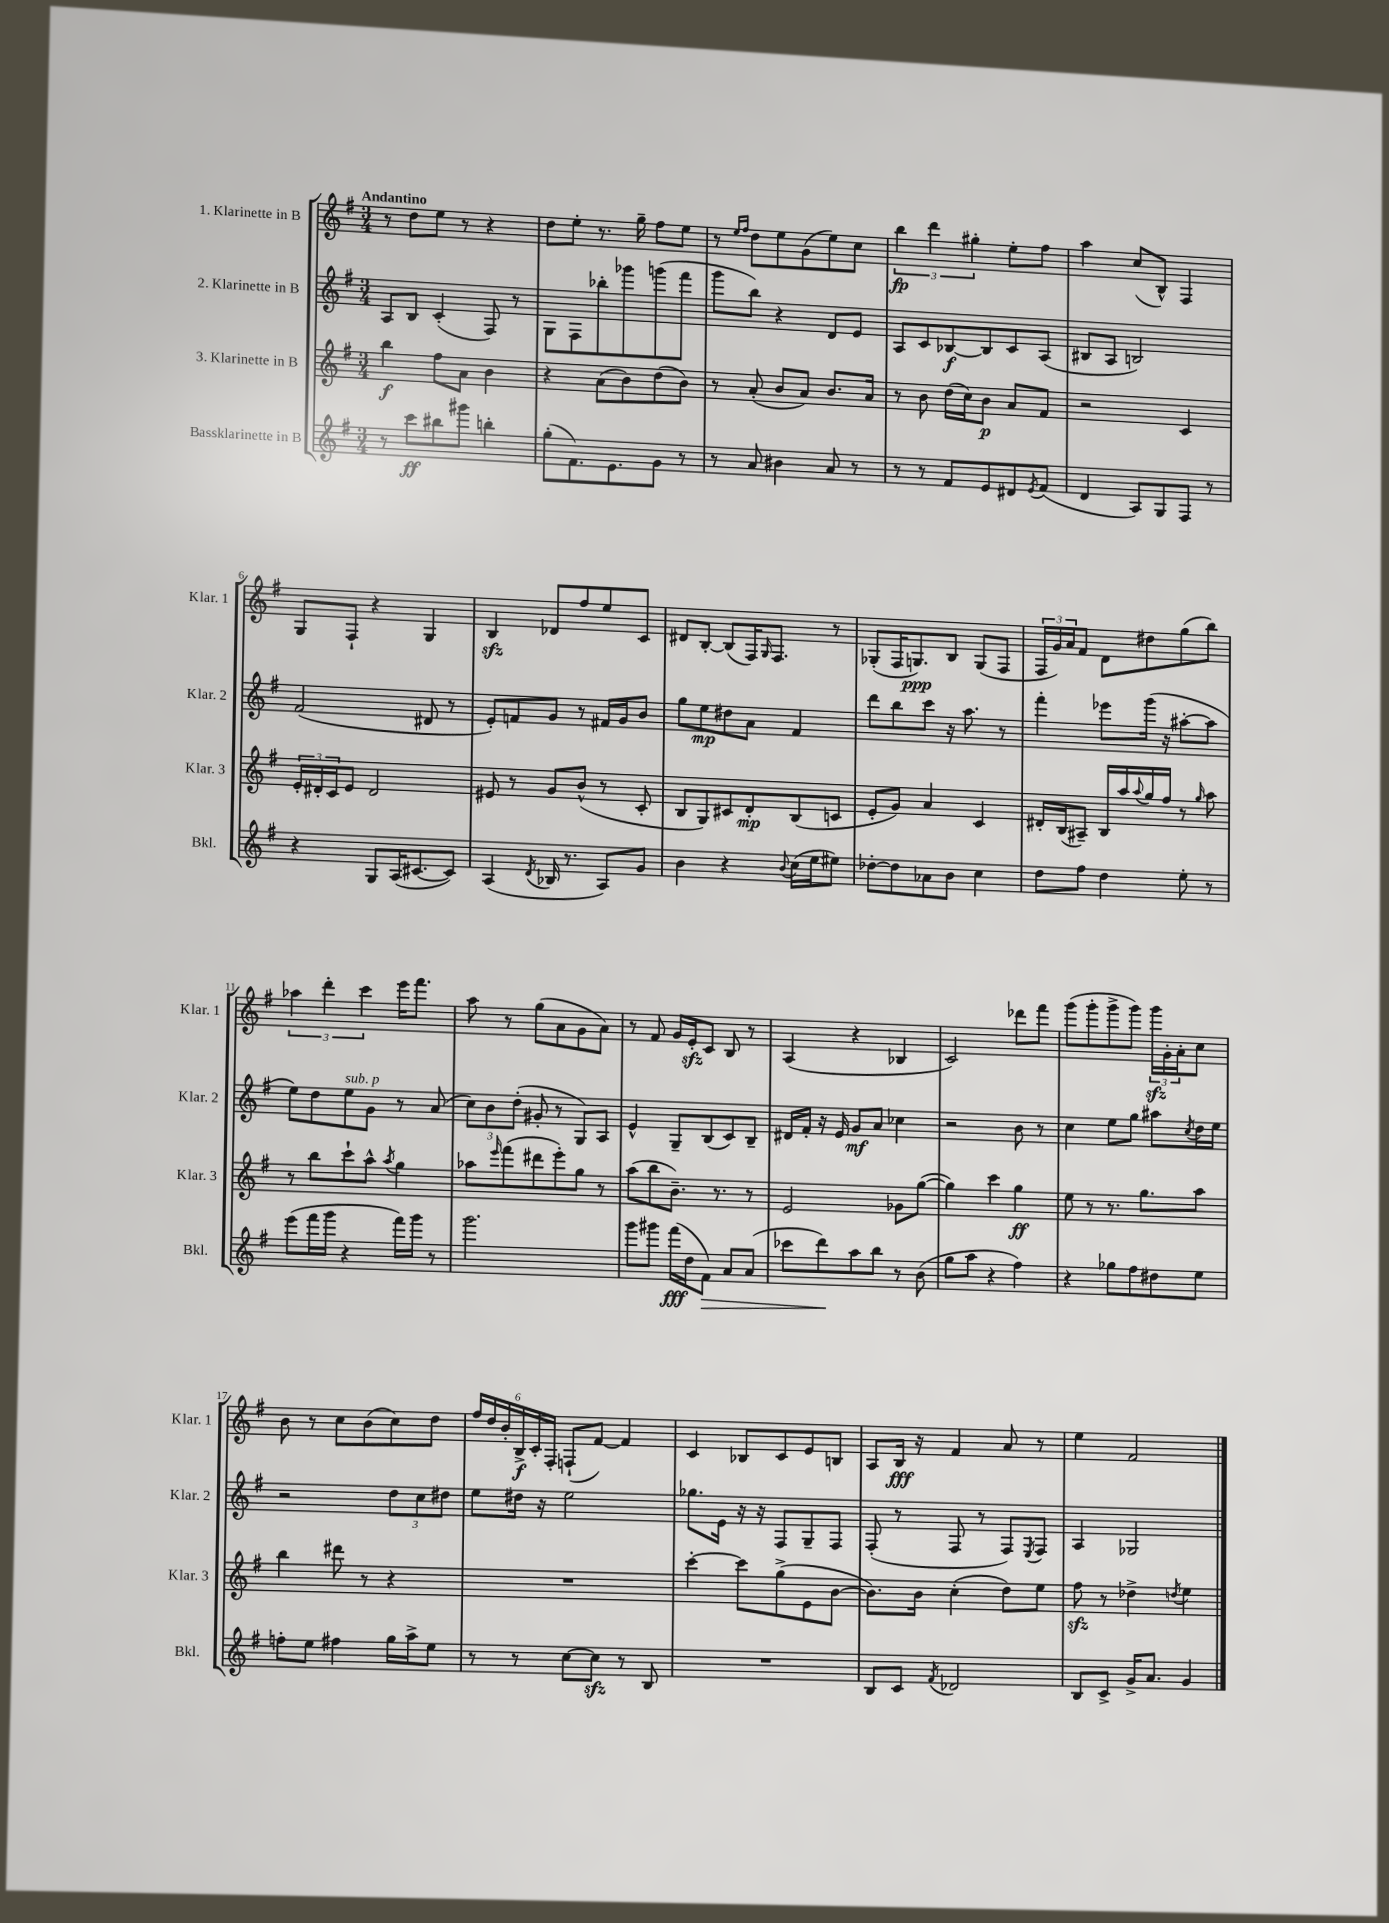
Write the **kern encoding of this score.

**kern	**dynam	**kern	**dynam	**kern	**dynam	**kern	**dynam
*part4	*part4	*part3	*part3	*part2	*part2	*part1	*part1
*staff4	*staff4	*staff3	*staff3	*staff2	*staff2	*staff1	*staff1
*I"Bassklarinette in B	*	*I"3. Klarinette in B	*	*I"2. Klarinette in B	*	*I"1. Klarinette in B	*
*I'Bkl.	*	*I'Klar. 3	*	*I'Klar. 2	*	*I'Klar. 1	*
*clefG2	*	*clefG2	*	*clefG2	*	*clefG2	*
*k[f#]	*	*k[f#]	*	*k[f#]	*	*k[f#]	*
*M3/4	*	*M3/4	*	*M3/4	*	*M3/4	*
=1	=1	=1	=1	=1	=1	=1	=1
!	!	!	!	!	!	!LO:TX:a:B:t=Andantino	!
8r	.	4bb\	f	8A/L	.	8r	.
8ccc\L	ff	.	.	8B/J	.	8dd\L	.
8bb#X\	.	8ff#\L	.	(4c'/	.	8ee\J	.
8ggg#X\J	.	8a\J	.	.	.	8r	.
4bbn'\	.	4b\	.	8F#/)	.	4r	.
.	.	.	.	8r	.	.	.
=2	=2	=2	=2	=2	=2	=2	=2
(8gg'\L	.	4r	.	8G\L	.	8dd\L	.
8.f#\)	.	.	.	8F#\	.	8ee'\J	.
.	.	(8a\L	.	8bb-X'\	.	8.r	.
8.e\	.	.	.	.	.	.	.
.	.	8b\)	.	8ggg-X\	.	.	.
.	.	.	.	.	.	16gg~\	.
8g\J	.	(8dd\	.	(8gggn\	.	8ff#\L	.
8r	.	8b\J)	.	8fff#\J	.	8ee\J	.
=3	=3	=3	=3	=3	=3	=3	=3
8r	.	8r	.	8ggg\L	.	8r	.
.	.	.	.	.	.	16qqee/LL	.
.	.	.	.	.	.	16qqff#/JJ	.
8a/	.	(8a'/	.	8bb\J)	.	8dd\L	.
4b#X\	.	8b/L	.	4r	.	8ee\	.
.	.	8a/J)	.	.	.	(8g\	.
8a/	.	8.b/L	.	8d/L	.	8ee\)	.
8r	.	.	.	8e/J	.	8cc\J	.
.	.	16a/Jk	.	.	.	.	.
=4	=4	=4	=4	=4	=4	=4	=4
8r	.	8r	.	8A/L	.	6bb\	fp
8r	.	8b\	.	8c/	.	.	.
.	.	.	.	.	.	6ddd\	.
8f#/L	.	(16dd\LL	.	[8B-X/	f	.	.
.	.	16cc\J)	.	.	.	.	.
.	.	.	.	.	.	6gg#X'\	.
8e/	.	8b\J	p	8B-/]	.	.	.
8d#X/	.	8a/L	.	8c/	.	8ee'\L	.
8qe/	.	.	.	.	.	.	.
(8f#/J	.	8f#/J	.	(8A/J	.	8ff#\J	.
=5	=5	=5	=5	=5	=5	=5	=5
4d/	.	2r	.	8B#X/L	.	4aa\	.
.	.	.	.	8A/J	.	.	.
8A/L)	.	.	.	2Bn/)	.	(8cc/L	.
8G/	.	.	.	.	.	8B^^/J)	.
8F#/J	.	4c/	.	.	.	4F#/	.
8r	.	.	.	.	.	.	.
!!LO:LB:g=z
=6	=6	=6	=6	=6	=6	=6	=6
4r	.	24e'/LL	.	(2f#/	.	8G/L	.
.	.	24d#X'/	.	.	.	.	.
.	.	24c/J	.	.	.	.	.
.	.	8e/J	.	.	.	8F#`/J	.
8G/L	.	2d#/	.	.	.	4r	.
(16A/K	.	.	.	.	.	.	.
[8.c#X/	.	.	.	.	.	.	.
.	.	.	.	8d#X/	.	4G/	.
8c#/J])	.	.	.	8r	.	.	.
=7	=7	=7	=7	=7	=7	=7	=7
(4A/	.	8e#X/	.	8e'/L)	.	4Bzz/	.
.	.	8r	.	8fn/	.	.	.
8qd/	.	.	.	.	.	.	.
16B-X/	.	8g/L	.	8g/J	.	8d-X/L	.
8.r	.	.	.	.	.	.	.
.	.	(8b^^/J	.	8r	.	8ff#/	.
8A/L)	.	8r	.	16f#X/LL	.	8ee/	.
.	.	.	.	16g/J	.	.	.
8g/J	.	8c'/	.	8b/J	.	8c/J	.
=8	=8	=8	=8	=8	=8	=8	=8
4b\	.	8B/L	.	8gg\L	.	8d#X/L	.
.	.	8G/)	.	8ee\	mp	[8B'/J	.
4r	.	8c#X/	.	8dd#X\	.	(8B/L]	.
.	.	8d'/	mp	8a\J	.	16F#/K)	.
.	.	.	.	.	.	16qqG/	.
.	.	.	.	.	.	8.F#/J	.
8qqb/	.	.	.	.	.	.	.
(16cc\LL	.	(8B/	.	4f#/	.	.	.
16ee\J	.	.	.	.	.	.	.
8ee#X\J)	.	8cn/J	.	.	.	8r	.
=9	=9	=9	=9	=9	=9	=9	=9
[8dd-X'\L	.	8e'/L	.	8ddd\L	.	(8G-X'/L	.
8dd-\]	.	8g/J)	.	8bb\	.	16F#/K	.
.	.	.	.	.	.	8.Gn/)	ppp
8a-X\	.	4a/	.	8ccc\J	.	.	.
8b\J	.	.	.	16r	.	8B/J	.
.	.	.	.	8.aa\	.	.	.
4cc\	.	4c/	.	.	.	(8G/L	.
.	.	.	.	8r	.	8F#/J	.
=10	=10	=10	=10	=10	=10	=10	=10
8dd\L	.	16d#X'/LL	.	4fff#'\	.	24F#/LL	.
.	.	.	.	.	.	24g/)	.
.	.	(16B/J	.	.	.	.	.
.	.	.	.	.	.	24a/J	.
8ff#\J	.	8A#X~/J)	.	.	.	8f#/J	.
4dd\	.	16B/LL	.	8eee-X\L	.	8d\L	.
.	.	16aa/	.	.	.	.	.
.	.	8qqaa/	.	.	.	.	.
.	.	16gg/	.	(16ggg\Jk	.	8dd#X\	.
.	.	16ff#/JJ	.	16r	.	.	.
8ee'\	.	8r	.	[8aa#X'\L	.	(8gg\	.
.	.	16qqgg/	.	.	.	.	.
8r	.	8aa\	.	8aa#\J]	.	8bb\J)	.
!!LO:LB:g=z
=11	=11	=11	=11	=11	=11	=11	=11
(8eee\L	.	8r	.	8ee\L)	.	6aa-X\	.
16fff#\L	.	8bb\L	.	8dd\	.	.	.
.	.	.	.	.	.	6ddd'\	.
16ggg\JJ	.	.	.	.	.	.	.
!	!	!	!	!LO:TX:a:i:t=sub. p	!	!	!
4r	.	8ccc`\	.	8ee\	.	.	.
.	.	.	.	.	.	6ccc\	.
.	.	8aa^^\J	.	8g\J	.	.	.
.	.	8qaa/	.	.	.	.	.
16fff#\LL)	.	4gg\	.	8r	.	16eee\KL	.
16ggg\JJ	.	.	.	.	.	8.fff#\J	.
8r	.	.	.	(8a/	.	.	.
=12	=12	=12	=12	=12	=12	=12	=12
2.ggg\	.	8aa-X\L	.	12cc\L)	.	8aa\	.
.	.	.	.	12b\	.	.	.
.	.	16qqeee/	.	.	.	.	.
.	.	(8fff#\	.	.	.	8r	.
.	.	.	.	(12dd'\J	.	.	.
.	.	8ddd#X\	.	8g#X'/	.	(8gg\L	.
.	.	8eee'\)	.	8r	.	8a\	.
.	.	8gg\J	.	8G/L)	.	8g\	.
.	.	8r	.	8A/J	.	8a\J)	.
=13	=13	=13	=13	=13	=13	=13	=13
8ggg\L	.	(8aa\L	.	4e^^/	.	8r	.
8ggg#X\J	.	8bb\	.	.	.	8f#/	.
(16fff#\LL	fff	8.b~\J)	.	8G~/L	.	16g/LL	.
16dd\J	.	.	.	.	.	16ezz'/J	.
!	!LO:HP:b	!	!	!	!	!	!
8f#\J)	>	.	.	(8B/	.	8c/J	.
.	.	8.r	.	.	.	.	.
8a/L	.	.	.	8c/)	.	8B/	.
(8a/J	.	8r	.	8B~/J	.	8r	.
=14	=14	=14	=14	=14	=14	=14	=14
8ccc-X\L	.	2e/	.	16d#X/LL	.	(4A/	.
.	.	.	.	16f#'/JJ	.	.	.
8ddd\)	.	.	.	16r	.	.	.
.	.	.	.	16e/	.	.	.
8aa\	]	.	.	8g/L	mf	4r	.
8bb\J	.	.	.	8a/J	.	.	.
8r	.	8g-X\L	.	4cc-X\	.	4B-X/	.
(8b\	.	([8gg\J	.	.	.	.	.
=15	=15	=15	=15	=15	=15	=15	=15
8gg\L	.	4gg\])	.	2r	.	2c/)	.
8aa\J	.	.	.	.	.	.	.
4r	.	4ccc\	.	.	.	.	.
4ff#\)	.	4gg\	ff	8b\	.	8ddd-X\L	.
.	.	.	.	8r	.	8fff#\J	.
=16	=16	=16	=16	=16	=16	=16	=16
4r	.	8ee\	.	4cc\	.	(8ggg\L	.
.	.	8r	.	.	.	8ggg'\	.
8gg-X\L	.	8.r	.	8ee\L	.	8ggg^\	.
8ff#\	.	.	.	8gg\J	.	8ggg\J)	.
.	.	8.gg\L	.	.	.	.	.
8dd#X\	.	.	.	8aa#X\L	.	24gggzz\LL	.
.	.	.	.	.	.	24g'\	.
.	.	.	.	.	.	24a'\J	.
.	.	.	.	8qcc/	.	.	.
8ee\J	.	8aa\J	.	16dd\L	.	8cc\J	.
.	.	.	.	16ee\JJ	.	.	.
!!LO:LB:g=z
=17	=17	=17	=17	=17	=17	=17	=17
8ffn'\L	.	4bb\	.	2r	.	8b\	.
8ee\J	.	.	.	.	.	8r	.
4ff#X\	.	8ddd#X\	.	.	.	8cc\L	.
.	.	8r	.	.	.	(8b\	.
16gg\LL	.	4r	.	12dd\L	.	8cc\)	.
16aa^\J	.	.	.	.	.	.	.
.	.	.	.	12cc\	.	.	.
8ee\J	.	.	.	.	.	8dd\J	.
.	.	.	.	12dd#X\J	.	.	.
=18	=18	=18	=18	=18	=18	=18	=18
8r	.	2.r	.	8ee\L	.	24ff#/LL	.
.	.	.	.	.	.	24dd/	.
.	.	.	.	.	.	24b'/	.
8r	.	.	.	16dd#X\Jk	.	24B^/	f
.	.	.	.	.	.	24c'/	.
.	.	.	.	16r	.	.	.
.	.	.	.	.	.	24F#'/JJ	.
[8cc\L	.	.	.	2ee\	.	(8Fn`/L	.
8cczz\J]	.	.	.	.	.	[8f#/J)	.
8r	.	.	.	.	.	4f#/]	.
8B/	.	.	.	.	.	.	.
=19	=19	=19	=19	=19	=19	=19	=19
2.r	.	[4ccc'\	.	8.gg-X\L	.	4c/	.
.	.	.	.	16e\Jk	.	.	.
.	.	8ccc\L]	.	16r	.	8B-X/L	.
.	.	.	.	16r	.	.	.
.	.	(8gg^\	.	8F#/L	.	8c/	.
.	.	8e\	.	8G~/	.	8e/	.
.	.	[8b\J	.	8F#/J	.	8Bn/J	.
=20	=20	=20	=20	=20	=20	=20	=20
8B/L	.	8.b\L])	.	(8F#'/	.	8A/L	.
8c/J	.	.	.	8r	.	16B/Jk	fff
.	.	16b\Jk	.	.	.	16r	.
8qf#/	.	.	.	.	.	.	.
2d-X/	.	(4cc'\	.	8F#/	.	4f#/	.
.	.	.	.	8r	.	.	.
.	.	8dd\L)	.	8F#/L)	.	8a/	.
.	.	.	.	8qE/	.	.	.
.	.	8ee\J	.	8F#/J	.	8r	.
=21	=21	=21	=21	=21	=21	=21	=21
8B/L	.	8ff#zz\	.	4A/	.	4ee\	.
8c^/J	.	8r	.	.	.	.	.
16g^/KL	.	4dd-X^\	.	2G-X/	.	2f#/	.
8.a/J	.	.	.	.	.	.	.
.	.	8qddn/	.	.	.	.	.
4g/	.	4ee\	.	.	.	.	.
==	==	==	==	==	==	==	==
*-	*-	*-	*-	*-	*-	*-	*-
